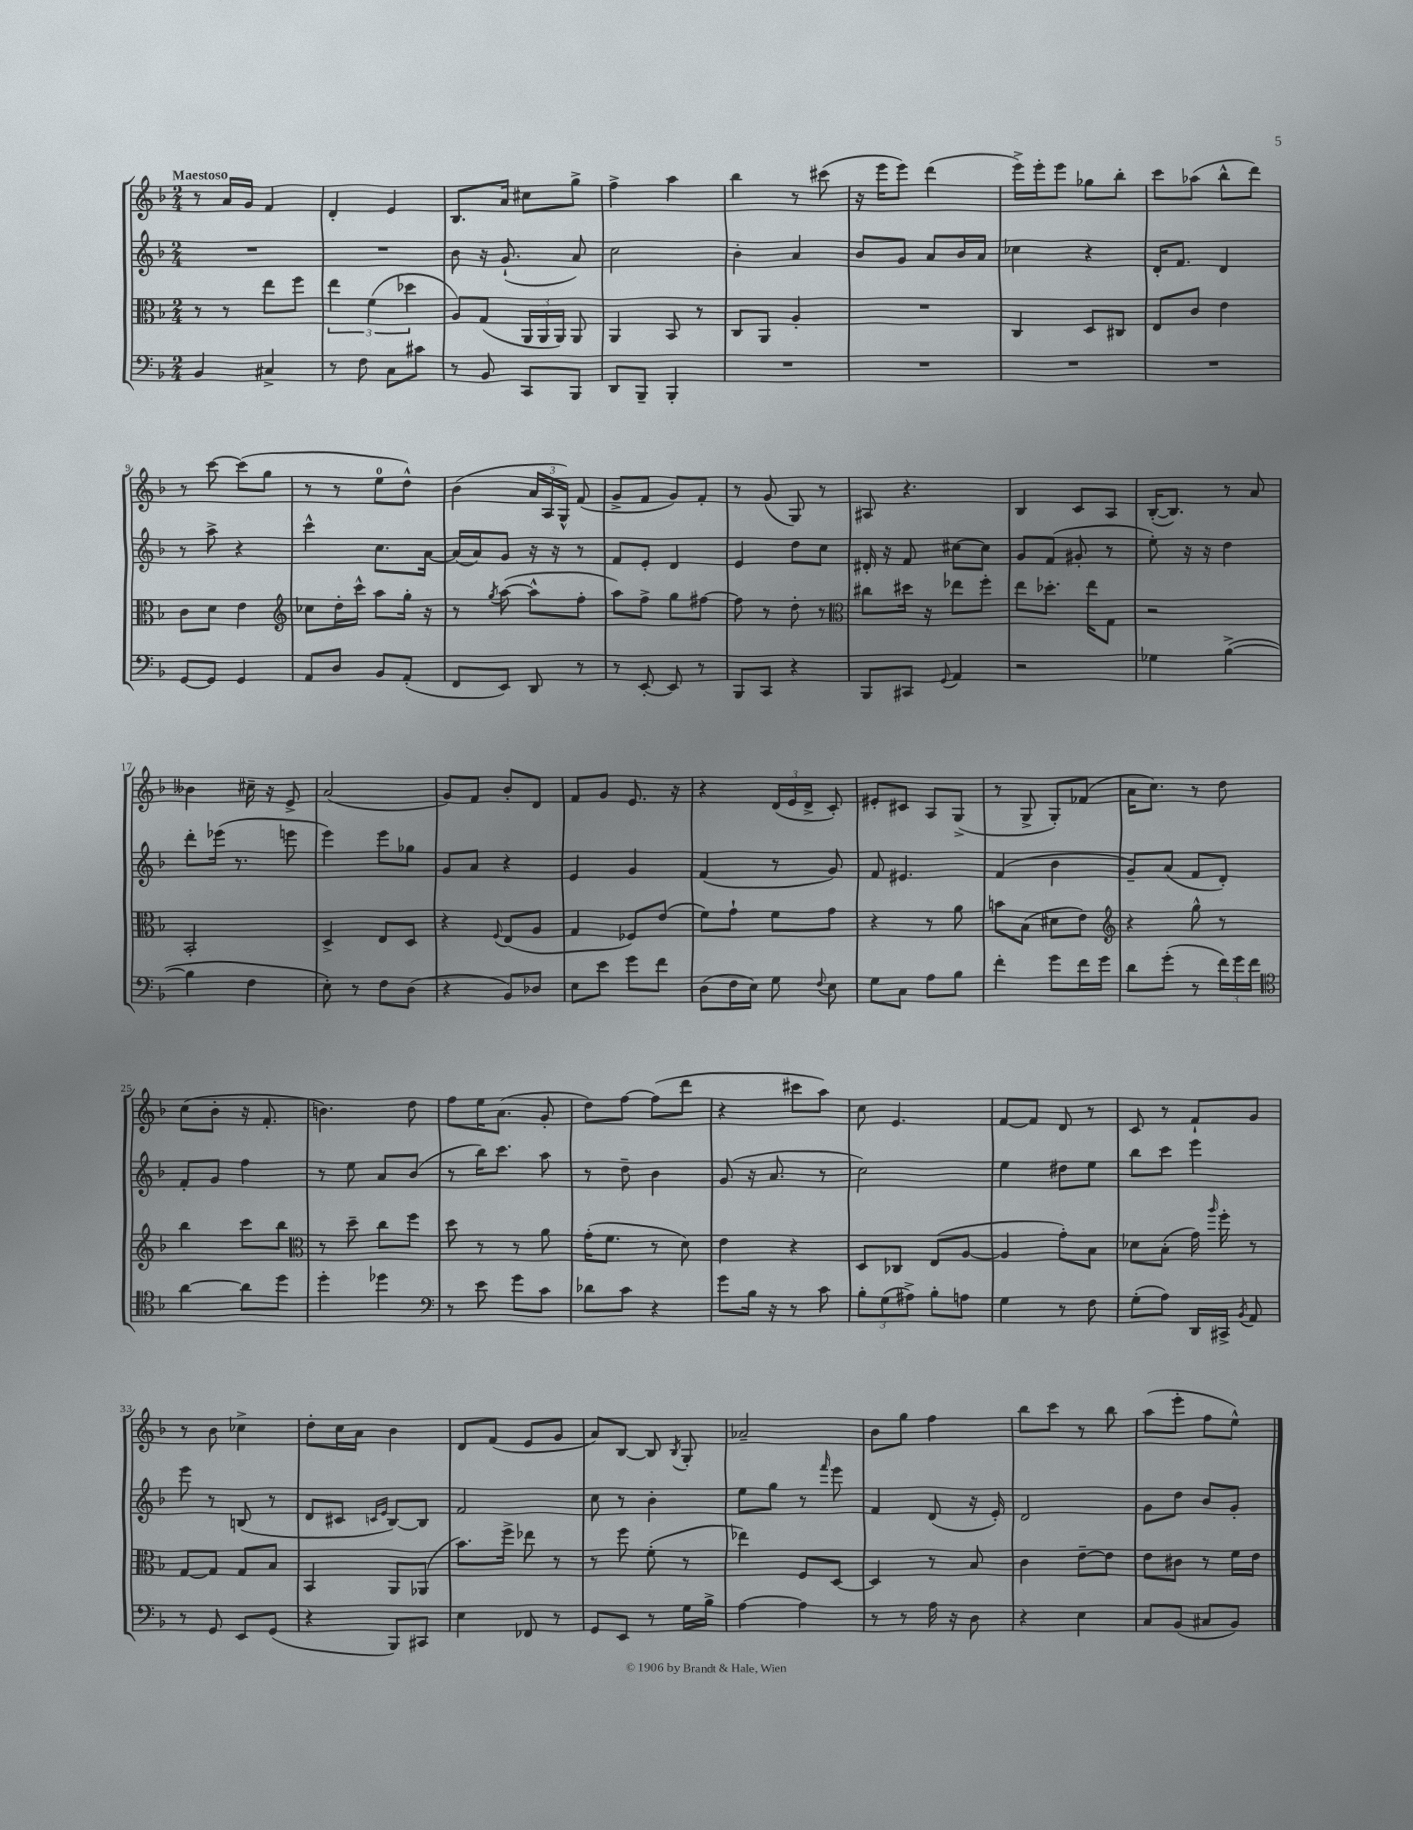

**kern	**kern	**kern	**kern
*staff4	*staff3	*staff2	*staff1
*clefF4	*clefC3	*clefG2	*clefG2
*k[b-]	*k[b-]	*k[b-]	*k[b-]
*M2/4	*M2/4	*M2/4	*M2/4
4BB-	8r	2r	8r
.	8r	.	16a
.	.	.	16g
4C#^	8ee	.	4f
.	8ff	.	.
=	=	=	=
8r	6ee	2r	4d'
8F	.	.	.
.	(6f	.	.
8C	.	.	4e
.	6dd-	.	.
8c#	.	.	.
=	=	=	=
8r	8A)	8b-	8.B-
8BB-	(8G	16r	.
.	.	(8.g`	16a
8CC	24AA	.	8cc#
.	24AA	.	.
.	24AA)	.	.
8BBB-	8AA	8a)	8gg^
=	=	=	=
8DD	4AA	2cc	4ff^
8BBB-~	.	.	.
4BBB-'	8BB-	.	4aa
.	8r	.	.
=	=	=	=
2r	8C	4b-'	4bb-
.	8AA	.	.
.	4A'	4a	8r
.	.	.	(8ccc#
=	=	=	=
2r	2r	8b-	16r
.	.	.	16eee
.	.	8g	8eee)
.	.	8a	(4ddd
.	.	16b-	.
.	.	16a	.
=	=	=	=
2r	4C	4cc-	16eee^)
.	.	.	16eee'
.	.	.	8eee
.	8D	4r	8gg-
.	8C#	.	8bb-'
=	=	=	=
2r	8E	16d'	8ccc
.	.	8.f	.
.	8c	.	(8aa-
.	4e	4d	8bb-^^
.	.	.	8ddd)
=	=	=	=
[8GG	8c	8r	8r
8GG]	8d	8aa^	[8ccc
4GG	4e	4r	(8ccc]
.	.	.	8gg
=	=	=	=
*	*clefG2	*	*
8AA	8cc-	4ccc^^	8r
8D	16dd'	.	8r
.	16ccc^^	.	.
8BB-	8aa	8.cc	8ee
(8AA'	16gg'	.	8dd^^)
.	16r	[16a	.
=	=	=	=
8FF	8r	(16a]	(4b-
.	.	16a)	.
.	8qgg	.	.
8EE)	([8aa	8g	.
8DD	8aa^^]	16r	24a
.	.	.	24A
.	.	16r	.
.	.	.	24G^^)
8r	8ff'	8r	(8f
=	=	=	=
8r	8aa)	8f	8g^
[8EE'	8ff^	8e'	8f
8EE]	8gg	4d	8g)
8r	[8ff#	.	8f'
=	=	=	=
8BBB-	8ff#]	4e	8r
8CC	8r	.	(8g
4r	8dd'	8dd	8G)
.	8r	8cc	8r
=	=	=	=
*	*clefC3	*	*
8BBB-	8cc#	16d#'	8A#
.	.	16r	.
8CC#	16dd#	8f	4.r
.	16r	.	.
8qqGG	.	.	.
4AA	8ee-	[8cc#	.
.	8ff'	8cc#]	.
=	=	=	=
2r	8ee	8g	4B-
.	8.dd-'	(8f	.
.	.	8g#'	8c
.	16ee	.	.
.	8G	8r	8A
=	=	=	=
4G-	2r	8ee')	([16B-'
.	.	.	8.B-])
.	.	16r	.
.	.	16r	.
([4B-^	.	4dd	8r
.	.	.	8a
=	=	=	=
4B-]	2BB-'	8ddd'	4b--
.	.	(16eee-	.
.	.	8.r	.
4F	.	.	16cc#~
.	.	.	16r
.	.	8eee	8e^
=	=	=	=
8E')	4D^	4eee)	(2a
8r	.	.	.
8F	8E	8eee	.
(8D	8D	8gg-	.
=	=	=	=
4r	4r	8g	8g)
.	.	8a	8f
.	8qqF	.	.
8BB-)	(8E	4r	8b-'
8D-	8A	.	8d
=	=	=	=
8E	4G	4e	8f
8e	.	.	8g
8g	8F-)	4g	8.e
8f	(8e	.	.
.	.	.	16r
=	=	=	=
(8D	8f)	(4f	4r
16F	8g`	.	.
16E)	.	.	.
8G	8f	8r	(24d
.	.	.	24e
.	.	.	24d^
8qqF	.	.	.
8E	8g	8g)	8c')
=	=	=	=
8G	4r	8f	8e#'
8C	.	4.e#	8c#
8A	8r	.	8A
8B-	8a	.	(8G^
=	=	=	=
4f'	8b	(4f	8r
.	(8B-	.	8G^
8g	8d#	4b-	8G')
16f	8e)	.	(8f-
16g	.	.	.
=	=	=	=
*	*clefG2	*	*
8d	4r	8g~)	16a
.	.	.	8.cc)
(8g'	.	(8a	.
8r	8gg^^	8f	8r
24f)	8r	8d')	8dd
24g	.	.	.
24f	.	.	.
=	=	=	=
*clefC4	*	*	*
[4a	4bb-	8f'	(8cc
.	.	8g	8b-'
8a]	8ccc	4ff	16r
.	.	.	8.f'
8dd	8bb-	.	.
=	=	=	=
*	*clefC3	*	*
4dd'	8r	8r	4.b)
.	8dd~	8ee	.
4dd-	8cc	8a	.
.	8ff	(8b-	8dd
=	=	=	=
*clefF4	*	*	*
8r	8dd	8r	8ff
8e	8r	16bb-)	16ee
.	.	8.ccc	(8.a
8g	8r	.	.
8c	8a	8aa	8g'
=	=	=	=
8d-	(16g'	8r	8dd)
.	8.f	.	.
8c	.	8dd~	[8ff
4r	8r	4b-	(8ff]
.	8d)	.	8ddd
=	=	=	=
8g	4e	(8g	4r
16B-	.	16r	.
16r	.	8.a	.
8r	4r	.	8ccc#
8c	.	8r	8aa)
=	=	=	=
12B-'	8D	2cc)	8cc
(12G	.	.	.
.	8C-	.	4.e
12A#^)	.	.	.
8B-'	(8E	.	.
8A	[8A	.	.
=	=	=	=
4G	4A]	4ee	[8f
.	.	.	8f]
8r	8g')	8dd#	8d
8F	8B-	8ee	8r
=	=	=	=
(8G'	8d-	8bb-	8c
8A)	(8B-'	8ccc	8r
16DD	16g)	4eee	8f`
.	16qqaa	.	.
16CC#^	16ff'	.	.
8qBB-	.	.	.
8AA	8r	.	8g
=	=	=	=
8r	[8G	8eee	8r
8GG	8G]	8r	8b-
8EE	8G	(8B	4cc-^
(8GG	8B-	8r	.
=	=	=	=
4r	4BB-	8d	8dd'
.	.	8c#	16cc
.	.	.	16a
.	.	16qqc	.
.	.	16qqe	.
8BBB-)	8AA	[8B-)	4b-
8CC#	(8AA-	8B-]	.
=	=	=	=
4E	8.b-)	2f	8d
.	.	.	(8f
.	16ff^	.	.
8FF-	8ee-	.	8e
8r	8r	.	8g
=	=	=	=
8GG	8r	8cc	8a)
8EE	8ff	8r	[8B-
8r	(8f'	4b-'	8B-]
.	.	.	8qB-
16G	8r	.	8G'
16B-^	.	.	.
=	=	=	=
[4A	4ee-)	8ee	2a-~
.	.	8gg	.
4A]	8F	8r	.
.	.	16qqfff	.
.	[8D	8eee	.
=	=	=	=
8r	4D]	4f	8b-
8r	.	.	8gg
16A	8r	(8d	4ff
16r	.	.	.
8D	8B-	16r	.
.	.	16e')	.
=	=	=	=
4r	4c	2d	8bb-
.	.	.	8ccc
4E	[8e~	.	8r
.	8e]	.	8bb-
=	=	=	=
8C	8e	8g	(8aa
(8BB-	8c#	8dd	8eee'
8C#	8r	8b-	8ff
8BB-)	16f	8g'	8ee^^)
.	16e	.	.
==	==	==	==
*-	*-	*-	*-
